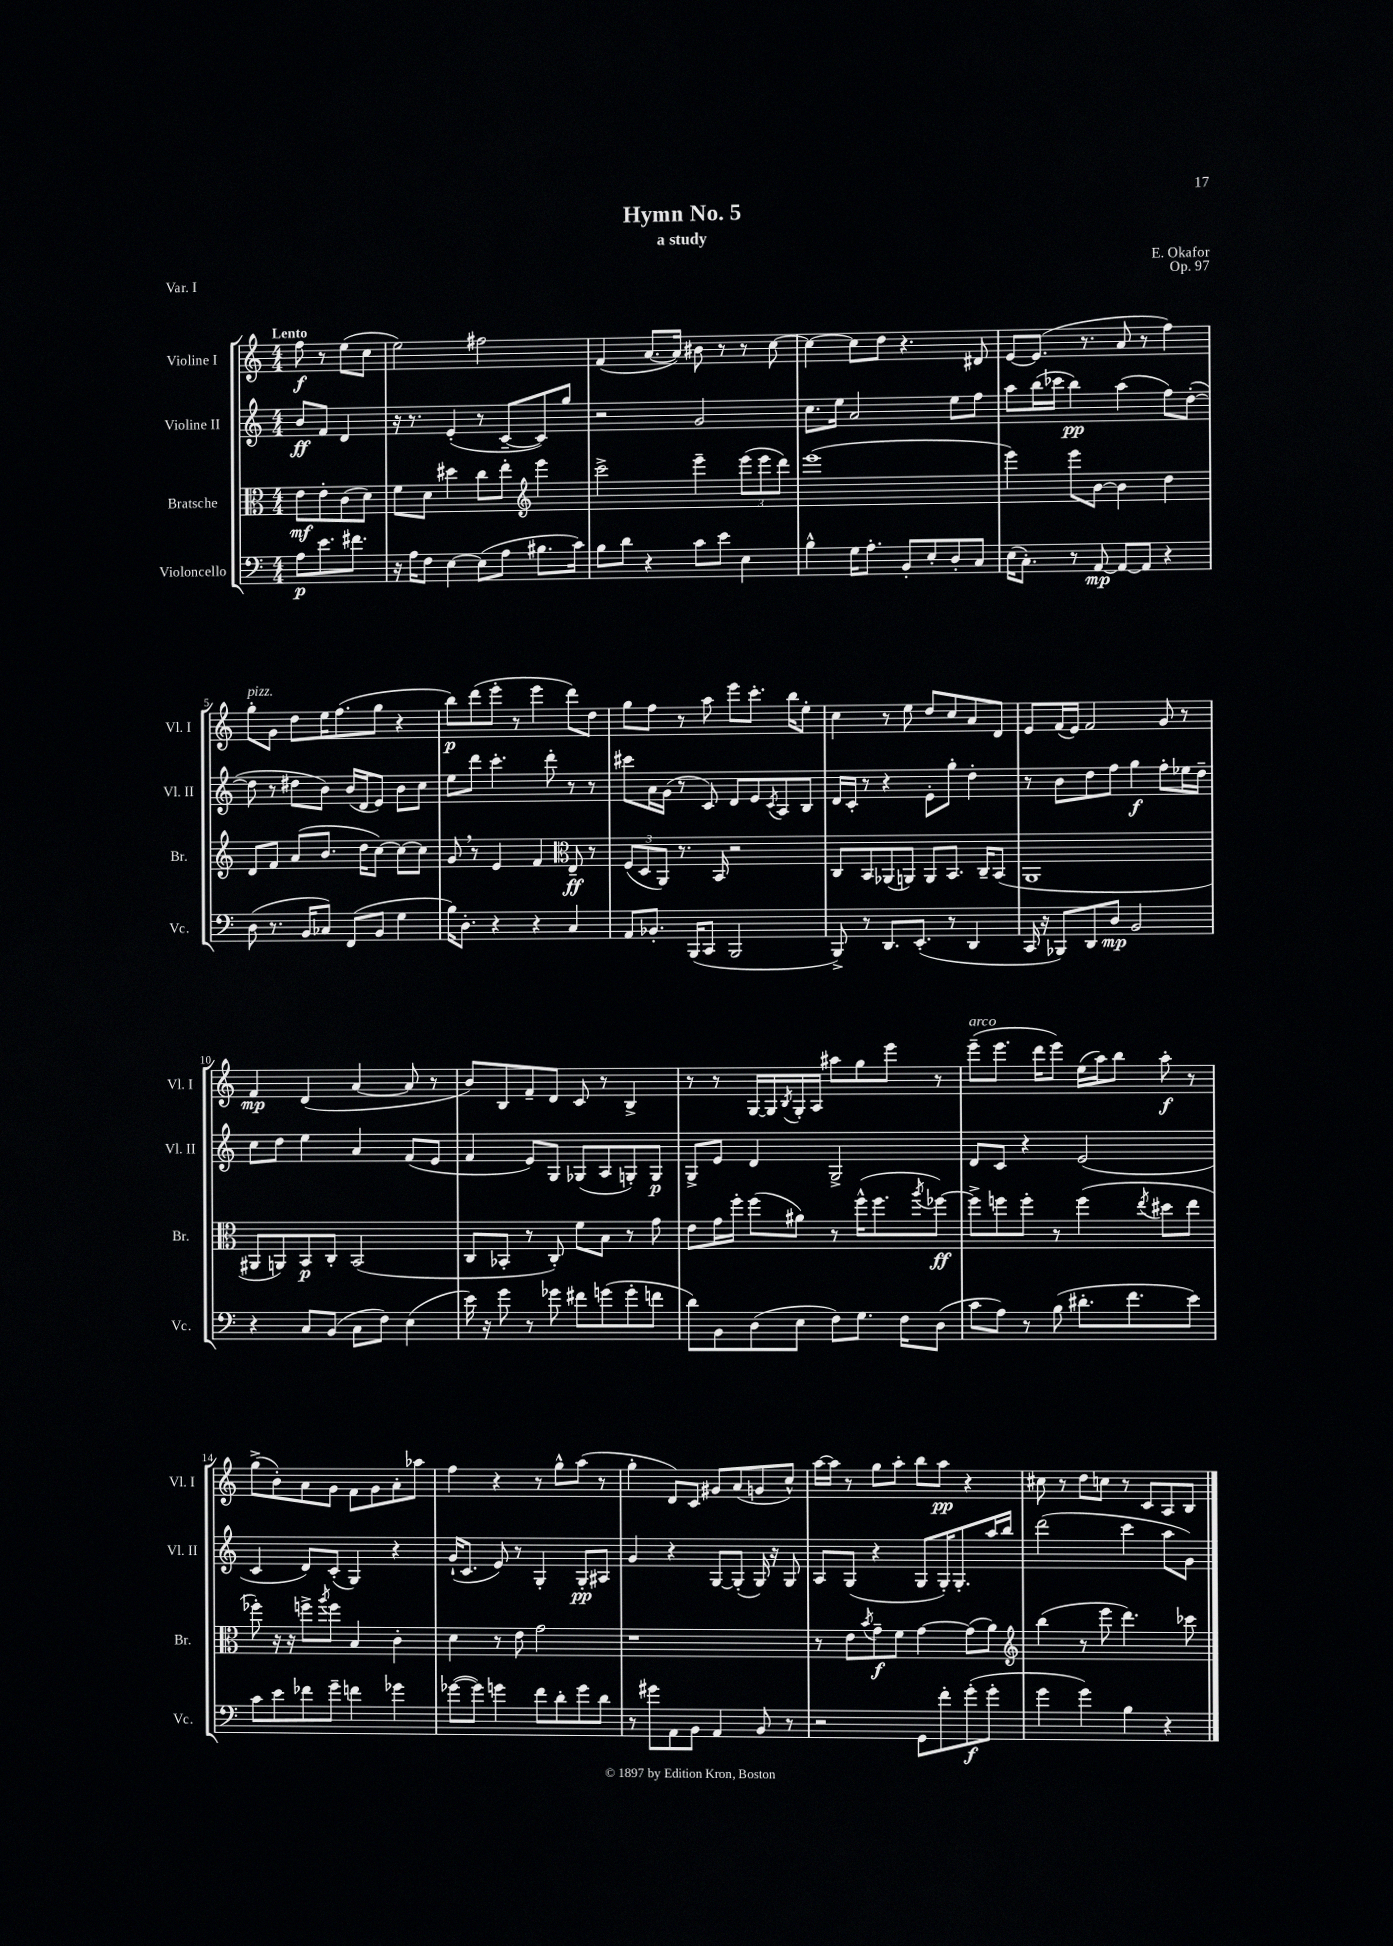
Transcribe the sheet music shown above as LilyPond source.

\header { title = "Hymn No. 5" composer = "E. Okafor" subtitle = "a study" opus = "Op. 97" piece = "Var. I" }
<<
\new StaffGroup <<
\new Staff = "s0" \with { instrumentName = "Violine I" shortInstrumentName = "Vl. I" } {
    \clef treble \key c \major \numericTimeSignature \time 4/4 \partial 2 \tempo "Lento"
    f''8\f r8 e''8( c''8 |
    e''2) fis''2 |
    f'4( a'8.~ a'16) bis'8 r8 r8 c''8~ |
    c''4~ c''8 d''8 r4. dis'8 |
    e'8~ e'8.( r8. a'8 r8 f''4) |
    g''8-.^\markup { \italic "pizz." } g'8 d''8 e''16 f''8.( g''8 r4 |
    b''8\p) d'''8( e'''8-. r8 e'''4 d'''8) d''8 |
    g''8 f''8 r8 a''8 e'''8 c'''8.-. b''16 e''8-. |
    c''4 r8 e''8 d''8 c''8 a'8 d'8 |
    e'8 f'16( e'16) f'2 g'8 r8 |
    f'4\mp d'4( a'4~ a'8 r8 |
    b'8) b8 f'8-- d'8 c'8 r8 b4-> |
    r8 r8 g16~ g16 \acciaccatura { b8 } g16-. a16 ais''8 g''8 e'''8 r8 |
    e'''8--^\markup { \italic "arco" }( e'''8. d'''16 e'''8) e''16( a''16) b''8 a''8-.\f r8 |
    g''8->( b'8-.) a'8 g'8 f'8 g'8 a'8-. aes''8 |
    f''4 r4 r8 g''8-^ a''8( r8 |
    g''4-. d'8) c'8 gis'8 a'8( g'8 c''8-^) |
    a''16~ a''16 r8 g''8 a''8-. b''8 a''8\pp r4 |
    cis''8 r8 d''8 c''8 r8 c'8 a8 b8 \bar "|." |
}
\new Staff = "s1" \with { instrumentName = "Violine II" shortInstrumentName = "Vl. II" } {
    \clef treble \key c \major \numericTimeSignature \time 4/4 \partial 2
    b'8\ff f'8 d'4 |
    r16 r8. e'4-.( r8 c'8~-- c'8) g''8 |
    r2 g'2 |
    c''8. e''16 a'2 e''8 f''8 |
    a''8 b''16( ces'''16 b''4\pp) a''4( f''8) d''8~-.( |
    d''8 r8 dis''8 b'8) b'16( d'16 e'8) b'8 c''8 |
    e''8 d'''8 c'''4.-. d'''8-. r8 r8 |
    cis'''8 a'16 g'16( r8 c'8) d'8 e'8 \acciaccatura { c'8 } a8 b8 |
    d'16 c'16-. r8 r4 e'8-. g''8-. d''4-. |
    r8 b'8 d''8 f''8 g''4\f f''8-. ees''16 d''16-- |
    c''8 d''8 e''4 a'4 f'8( e'8 |
    f'4 e'8) g8 ges8( a8 g8-.) g8\p |
    g8-> e'8 d'4 g2-> |
    d'8 c'8 r4 e'2( |
    c'4 d'8) c'8-.( g4) r4 |
    g'16-!( c'8. e'8) r8 g4-. g8-.\pp ais8 |
    g'4 r4 g8~ g8-.( g16) r16 g8 |
    a8 g8( r4 g8 g16-.) g8.-. a''16 b''16 |
    d'''2( c'''4 a''8 g'8) \bar "|." |
}
\new Staff = "s2" \with { instrumentName = "Bratsche" shortInstrumentName = "Br." } {
    \clef alto \key c \major \numericTimeSignature \time 4/4 \partial 2
    e'8\mf e'8-. c'8( d'8) |
    f'8 d'8 dis''4 c''8 e''8-. \clef treble e'''4 |
    c'''2-> e'''4-- \tuplet 3/2 { e'''8( e'''8 d'''8) } |
    e'''1( |
    e'''4) e'''8 b'8~ b'4 d''4 |
    d'8 f'8 a'8( b'8. d''16 c''8~) c''8~ c''8 |
    g'8 \breathe r8 e'4 f'4 \clef alto e8--\ff r8 |
    \tuplet 3/2 { f8( d8 a,8) } r8. b,16 r2 |
    c8 b,8 aes,8( a,8) a,8 b,8. c16-- b,8( |
    a,1 |
    ais,8 a,8) b,8\p c8-. b,2( |
    c8 bes,8-. r8 c8-.) f'8 b8 r8 g'8 |
    e'8 g'16 f''16-. f''8( ais'8) r8 f''16-^( f''8. \acciaccatura { a''8 } fes''8~\ff) |
    fes''8-> f''8 f''8-. r8 f''4( \acciaccatura { e''8 } dis''8 e''8 |
    fes''8-.) r16 r16 f''8-> \acciaccatura { a''8 } f''8 b4 c'4-. |
    d'4 r8 e'8 g'2 |
    r1 |
    r8 e'8 \acciaccatura { b'8 } g'8--\f f'8 g'4~ g'8( a'8) |
    \clef treble b''4( r8 e'''8 d'''4.) ces'''8 \bar "|." |
}
\new Staff = "s3" \with { instrumentName = "Violoncello" shortInstrumentName = "Vc." } {
    \clef bass \key c \major \numericTimeSignature \time 4/4 \partial 2
    a8\p e'8. fis'8. |
    r16 a16 f8 e4~ e8( a8 bis8. c'16) |
    b8 d'8 r4 c'8 e'8 e4 |
    b4-^ g16 a8.-. b,8-. e8-. d8-. c8 |
    e16( c8.-.) r8 a,8~\mp a,8~ a,8 r4 |
    d8( r8. b,16 ces8) f,8( b,8 g4 |
    b16) d8.-. r4 r4 c4 |
    a,8 bes,8.-. b,,16( c,8 b,,2 |
    b,,8->) r8 d,8. e,8.-.( r8 d,4 |
    c,16 r16 bes,,8) d,8 d8\mp b,2 |
    r4 c8 b,8( c8 f8) e4( |
    e'16) r16 g'8 r8 ges'8 fis'8 g'8( g'8-. f'8 |
    d'8) b,8 d8( e8 f8) g8. f16 d8( |
    c'8 a8) r8 b8( dis'8.-. f'8. e'8) |
    c'8 e'8 fes'8 g'8-- f'4 ges'4 |
    ges'8~( ges'8) g'4 f'8 d'8-. g'8 d'8 |
    r8 gis'8 a,8 b,8 a,4 b,8 r8 |
    r2 g,8 f'8-. g'8-.\f( g'8-. |
    g'4 g'4) b4 r4 \bar "|." |
}
>>
>>
